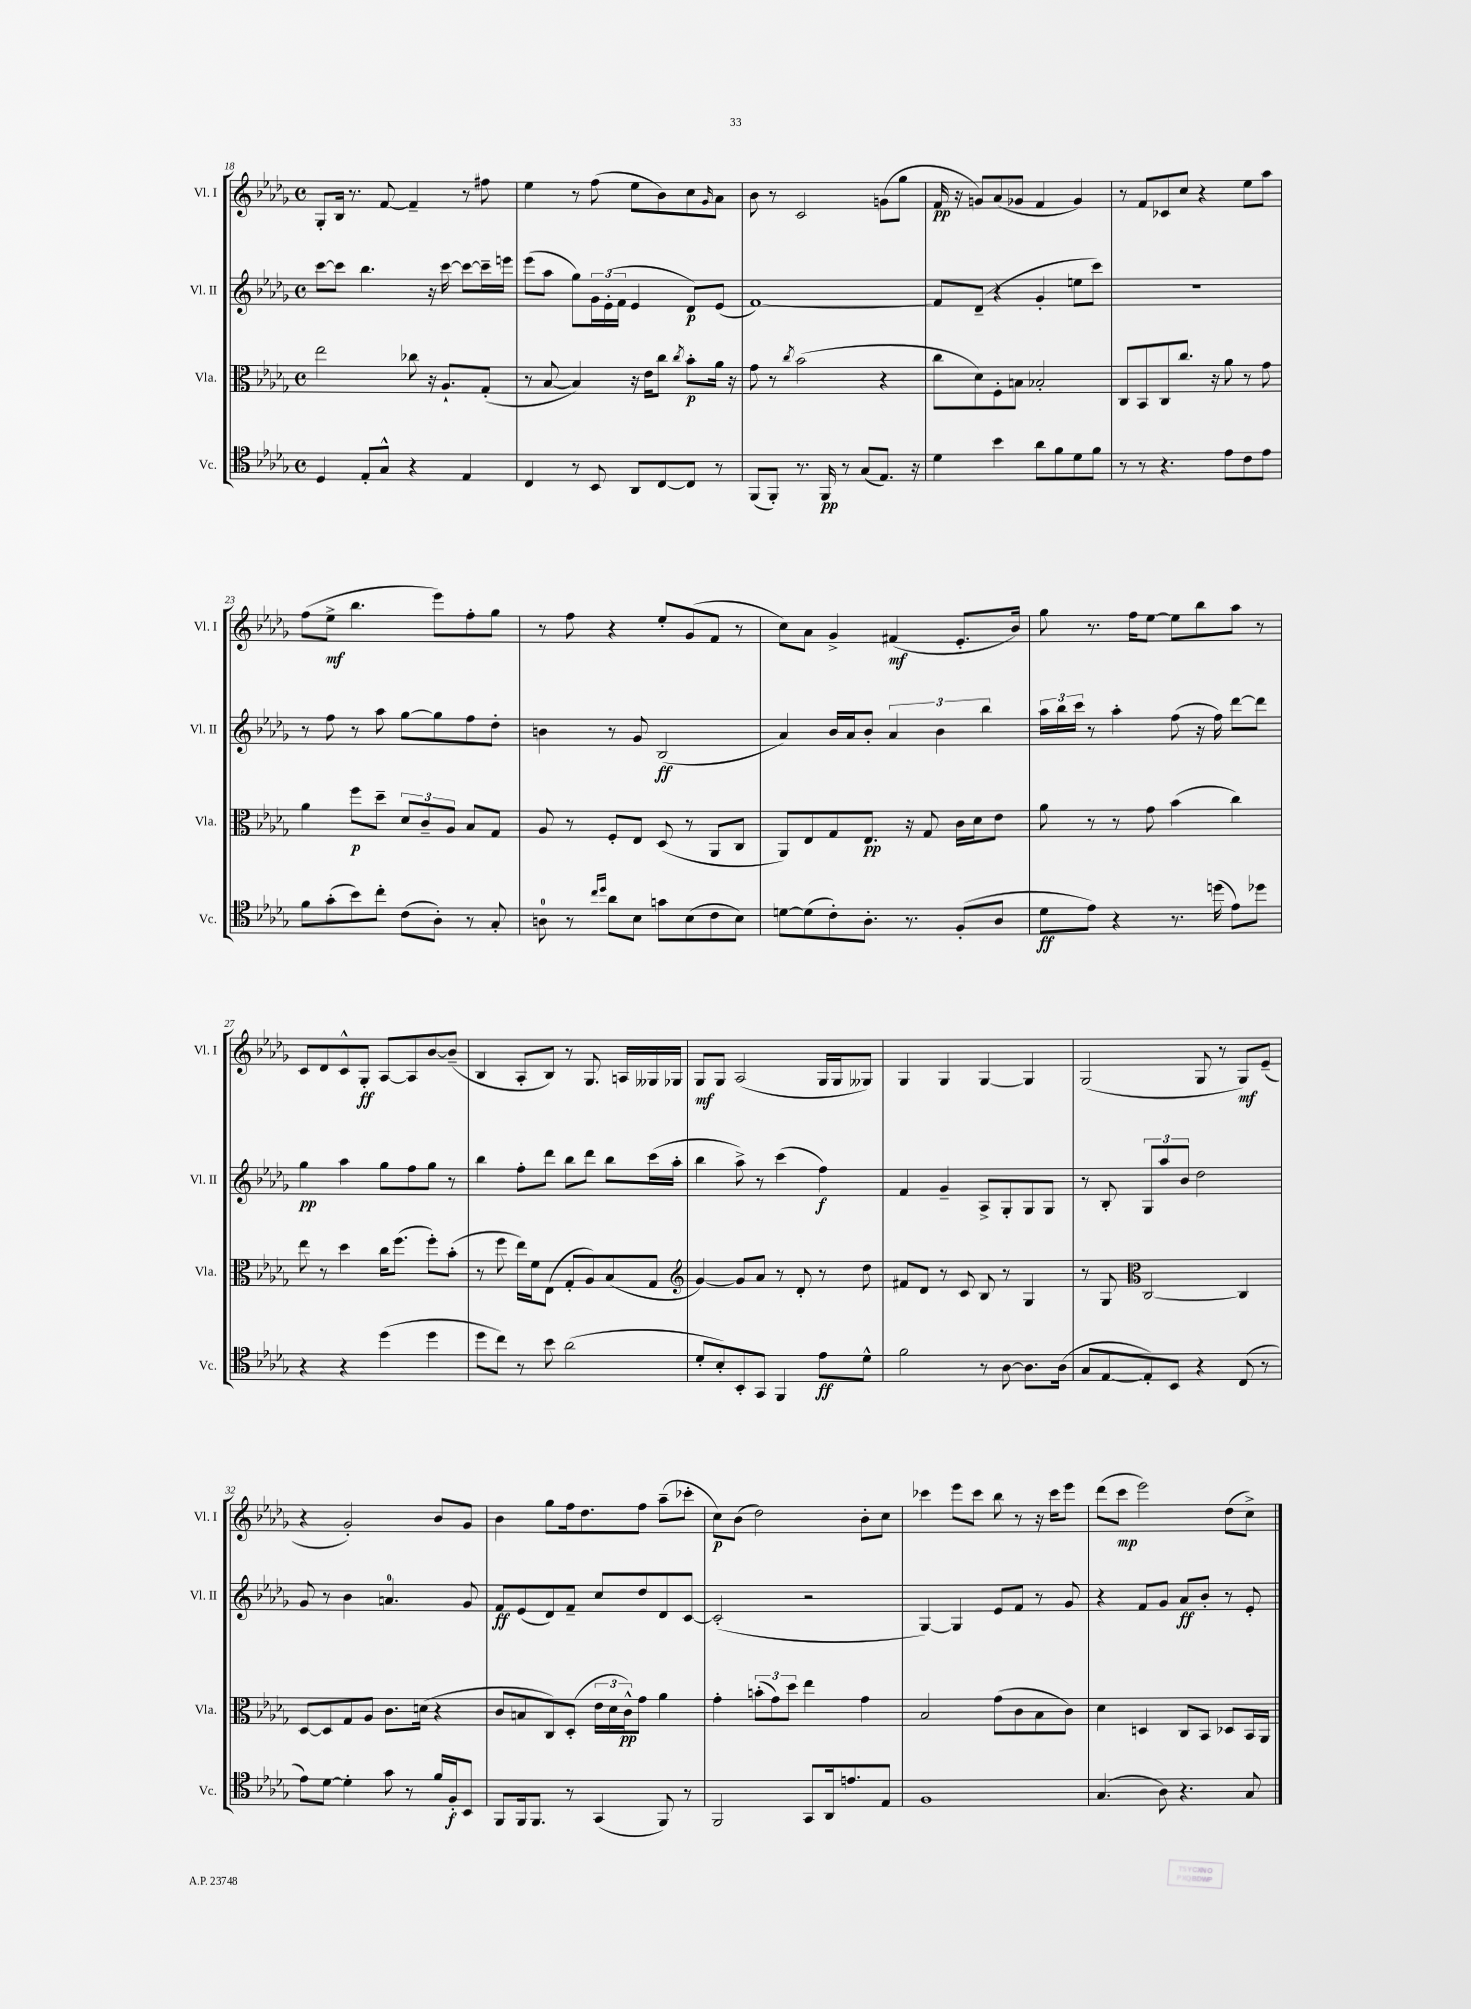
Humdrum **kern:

**kern	**kern	**kern	**kern
*staff4	*staff3	*staff2	*staff1
*clefC4	*clefC3	*clefG2	*clefG2
*k[b-e-a-d-g-]	*k[b-e-a-d-g-]	*k[b-e-a-d-g-]	*k[b-e-a-d-g-]
*M4/4	*M4/4	*M4/4	*M4/4
*met(c)	*met(c)	*met(c)	*met(c)
4D-/	2ee-\	[8ccc\L	8G-'/L
.	.	8ccc\]J	16B-/Jk
.	.	.	8.r
8E-'/L	.	4.bb-\	.
8G-^^/J	.	.	[8f/
4r	8cc-\	.	4f~/]
.	16r	16r	.
.	8.A-`/L	[16ccc\	.
4E-/	.	8ccc\_L	8r
.	(8G-'/J	16ccc~\]L	8ff#\
.	.	16eee\JJ	.
=	=	=	=
4C/	8r	(8eee-\L	4ee-\
.	[8B-/	8aa-\J	.
8r	4B-/])	8gg-\L)	8r
8BB-/	.	24g-\L	(8ff\
.	.	(24e-'\	.
.	.	24f\JJ	.
8AA-/L	16r	4e-/	8ee-\L
.	16e-\LK	.	.
[8C/	8cc\J	.	8b-\)
.	8qcc/	.	.
8C/]J	8b-'\L	8d-/L)	8cc\
.	.	.	16qqg-/
8r	16a-\Jk	(8e-/J	8a-\J
.	16r	.	.
=	=	=	=
(8FF/L	8g-\	[1f)	8b-\
8FF'/J)	8r	.	8r
.	8qcc/	.	.
8.r	(2b-\	.	2c/
16FF/	.	.	.
8r	.	.	.
(8G-/L	.	.	.
8.E-/J)	4r	.	(8g\L
.	.	.	8gg-\J
16r	.	.	.
=	=	=	=
4d-\	8cc\L	8f/]L	16f/
.	.	.	16r
.	8d-\)	(8d-~/J	8g/L)
4b-\	8F'\	4r	(8a-/
.	8B\J	.	8g-/J
8a-\L	2B-'/	4g-'/	4f/
8f\	.	.	.
8d-\	.	8ee\L	4g-/)
8f\J	.	8ccc\J)	.
=	=	=	=
8r	8C/L	1r	8r
8r	8BB-/	.	8f/L
4.r	8C/	.	8c-/
.	8.cc/J	.	8cc/J
.	.	.	4r
.	16r	.	.
8e-\L	8a-\	.	.
8c\	8r	.	8ee-\L
8e-\J	8g-\	.	8aa-\J
=	=	=	=
8f\L	4a-\	8r	(8ff\L
(8g-'\	.	8ff\	8ee-^\J
8b-\)	8ff\L	8r	4.bb-\
8cc'\J	8dd-~\J	8aa-\	.
(8c\L	12d-/L	[8gg-\L	.
.	12c~/	.	.
8A-'\J)	.	8gg-\]	8eee-\L)
.	12A-/J	.	.
8r	8B-/L	8ff\	8ff'\
8G-'/	8G-/J	8dd-'\J	8gg-\J
=	=	=	=
8A\	8A-/	4b\	8r
8r	8r	.	8ff\
16qqcc/LL	.	.	.
16qqdd-/JJ	.	.	.
8a-\L	8F'/L	8r	4r
8B-\J	8E-/J	8g-/	.
8g\L	(8D-/	(2B-/	8ee-'/L
(8B-\	8r	.	(8g-/
8c\	8AA-/L	.	8f/J
8B-\J)	8C/J	.	8r
=	=	=	=
[8d\L	8AA-/L)	4a-/)	8cc\L)
(8d\]	8E-/	.	8a-\J
8c'\)	8G-/	16b-/LL	4g-^/
.	.	16a-/J	.
8.A-'\J	8.E-/J	8b-'/J	.
.	.	6a-/	(4f#/
8.r	16r	.	.
.	8G-/	.	.
.	.	6b-\	.
(8F'/L	16c\LL	.	8.e-'/L
.	16d-\J	.	.
.	.	6bb-\	.
8A-/J	8e-\J	.	.
.	.	.	16b-/Jk)
=	=	=	=
8d-\L	8a-\	24aa-\LL	8gg-\
.	.	24bb-\	.
.	.	24ccc\JJ	.
8e-\J)	8r	8r	8.r
4r	8r	4aa-'\	.
.	.	.	16ff\LK
.	8g-\	.	[8ee-\J
8.r	(4b-\	(8ff\	8ee-\]L
.	.	16r	8bb-\
(16dd\	.	16ff\)	.
8e-\L)	4cc\)	[8ddd-\L	8aa-\J
8dd-\J	.	8ddd-\]J	8r
=	=	=	=
4r	8ee-\	4gg-\	8c/L
.	8r	.	8d-/
4r	4dd-\	4aa-\	8c^^/
.	.	.	8G-'/J
(4dd-\	16cc\LK	8gg-\L	[8A-/L
.	(8.ff\J	.	.
.	.	8ff\	8A-/]
4dd-\	8ff'\L)	8gg-\J	[8b-/
.	(8b-'\J	8r	(8b-~/]J
=	=	=	=
8dd-\L	8r	4bb-\	4B-/
8cc\J)	8ff\	.	.
8r	16ee-\LL)	8ff'\L	8A-'/L
.	16f\J	.	.
8b-\	(8E-\J	8ddd-\J	8B-/J)
(2a-\	8G-'/L	8bb-\L	8r
.	8A-/)	8ddd-\J	8.G-/
.	(8B-/	8bb-\L	.
.	.	.	16A/LL
.	8G-/J	(16ccc\L	16G--/
.	.	16aa-'\JJ	16G-/JJ
=	=	=	=
*	*clefG2	*	*
8d-'/L	[4g-/)	4bb-\	8G-/L
8B-'/)	.	.	8G-/J
8BB-'/	8g-/]L	8aa-^\)	(2A-/
8GG-/J	8a-/J	8r	.
4FF/	8r	(4ccc\	.
.	8d-'/	.	.
8e-\L	8r	4ff\)	16G-/LL
.	.	.	16G-/J
8d-^^\J	8dd-\	.	8G--/J)
=	=	=	=
2f\	8f#/L	4f/	4G-/
.	8d-/J	.	.
.	8r	4g-~/	4G-/
.	8c/	.	.
8r	8B-/	8A-^/L	[4G-/
[8A-\	8r	8G-'/	.
8.A-\]L	4G-/	8G-/	4G-/]
.	.	8G-/J	.
(16A-\Jk	.	.	.
=	=	=	=
8G-/L	8r	8r	(2G-/
[8E-/	8G-/	8B-'/	.
*	*clefC3	*	*
8E-'/])	[2C/	12G-/L	.
.	.	12aa-/	.
8BB-/J	.	.	.
.	.	12b-/J	.
4r	.	2dd-\	8G-/
.	.	.	8r
(8C/	4C/]	.	8G-/L)
8r	.	.	(8e-~/J
=	=	=	=
8e-\L)	[8D-/L	8g-/	4r
[8d-\J	8D-/]	8r	.
4d-'\]	8G-/	4b-\	2g-'/)
.	8A-/J	.	.
8g-\	8.c\L	4.a/	.
8r	.	.	.
.	(16d\Jk	.	.
16f/LL	4r	.	8b-/L
16F'/J	.	.	.
8BB-/J	.	8g-/	8g-/J
=	=	=	=
8FF/L	8c/L	8f/L	4b-\
16FF/k	8B/	(8e-/	.
8.FF/J	.	.	.
.	8C/)	8d-/)	8gg-\L
8r	(8D-'/J	8f~/J	16ff\k
.	.	.	8.dd-\
(4GG-/	24e-\LL	8cc/L	.
.	24d-\	.	.
.	24c^^\J)	.	.
.	8g-\J	8dd-/	8ff\J
8FF/)	4a-\	8d-/	(8aa-~\L
8r	.	[8c/J	8ccc-'\J
=	=	=	=
2FF/	4g-'\	(2c'/]	8cc\L)
.	.	.	(8b-\J
.	(12b'\L	.	2dd-\)
.	12g-\)	.	.
.	12dd-\J	.	.
8GG-/L	4ee-\	2r	.
16AA-/k	.	.	.
8.e/	.	.	.
.	4g-\	.	8b-'\L
8E-/J	.	.	8cc\J
=	=	=	=
1F	2B-/	[4G-/)	4ccc-\
.	.	4G-/]	8eee-\L
.	.	.	8ccc-\J
.	(8g-\L	8e-/L	8bb-\
.	8c\	8f/J	8r
.	8B-\	8r	16r
.	.	.	16ccc-\LK
.	8c\J)	8g-/	8eee-\J
=	=	=	=
(4.G-/	4d-\	4r	(8ddd-\L
.	.	.	8ccc\J
.	4D/	8f/L	2eee-\)
8A-\)	.	8g-/J	.
4.r	8C/L	8a-/L	.
.	8BB-/J	8b-'/J	.
.	8D-/L	8r	(8dd-\L
8G-/	16BB-/L	8e-'/	8cc^\J)
.	16AA-/JJ	.	.
==	==	==	==
*-	*-	*-	*-
